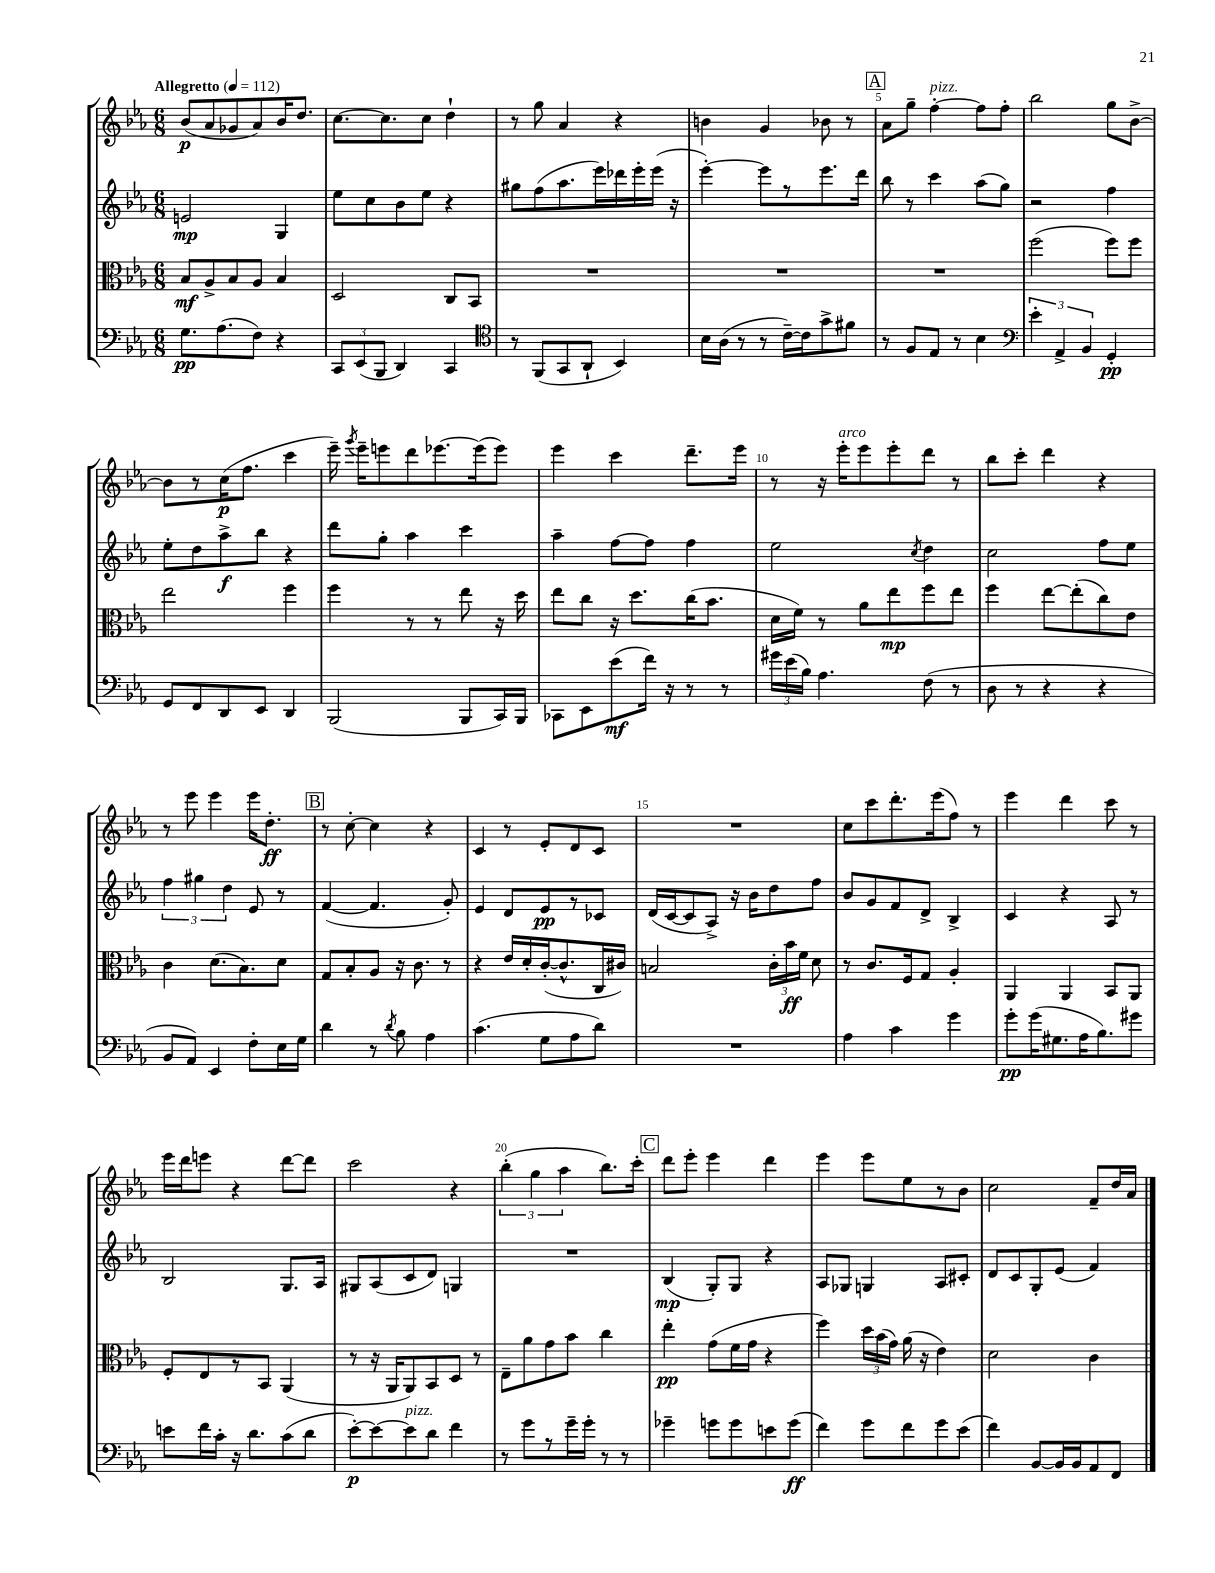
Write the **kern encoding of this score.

**kern	**kern	**kern	**kern
*staff4	*staff3	*staff2	*staff1
*clefF4	*clefC3	*clefG2	*clefG2
*k[b-e-a-]	*k[b-e-a-]	*k[b-e-a-]	*k[b-e-a-]
*M6/8	*M6/8	*M6/8	*M6/8
*MM112	*MM112	*MM112	*MM112
8.G	8B-	2e	(8b-
.	8A-^	.	8a-
(8.A-	.	.	.
.	8B-	.	8g-
8F)	8A-	.	8a-)
4r	4B-	4G	16b-
.	.	.	8.dd
=	=	=	=
12CC	2D	8ee-	[8.cc
(12EE-	.	.	.
.	.	8cc	.
12BBB-	.	.	.
.	.	.	8.cc]
4DD)	.	8b-	.
.	.	8ee-	8cc
4CC	8C	4r	4dd`
.	8BB-	.	.
=	=	=	=
*clefC4	*	*	*
8r	2.r	8gg#	8r
(8FF	.	(8ff	8gg
8GG	.	8.aa-	4a-
8AA-`	.	.	.
.	.	16eee-)	.
4BB-)	.	16ddd-	4r
.	.	16eee-'	.
.	.	(16eee-	.
.	.	16r	.
=	=	=	=
16B-	2.r	[4eee-')	4b
(16A-	.	.	.
8r	.	.	.
8r	.	8eee-]	4g
[16c~)	.	8r	.
16c]	.	.	.
8g^	.	8.eee-	8b-
8f#	.	.	8r
.	.	16ddd	.
=	=	=	=
8r	2.r	8bb-	8a-
8F	.	8r	8gg~
8E-	.	4ccc	[4ff'
8r	.	.	.
4B-	.	(8aa-	8ff]
.	.	8gg)	8ff'
=	=	=	=
*clefF4	*	*	*
6e-'	(2ff	2r	2bb-
6AA-^	.	.	.
6BB-	.	.	.
4GG'	8ff)	4ff	8gg
.	8ff	.	[8b-^
=	=	=	=
8GG	2ee-	8ee-'	8b-]
8FF	.	8dd	8r
8DD	.	8aa-^	(16cc
.	.	.	8.ff
8EE-	.	8bb-	.
4DD	4ff	4r	4ccc
=	=	=	=
(2BBB-	4ff	8ddd	16eee-~)
.	.	.	8qggg
.	.	.	16eee-~
.	.	8gg'	8eee
.	8r	4aa-	8ddd
.	8r	.	[8.eee-
8BBB-	8ee-	4ccc	.
.	.	.	(16eee-]
16CC)	16r	.	8eee-)
16BBB-	16dd	.	.
=	=	=	=
8CC-	8ee-	4aa-~	4eee-
8EE-	8cc	.	.
(8e-	16r	[8ff	4ccc
.	8.dd	.	.
16f)	.	8ff]	.
16r	.	.	.
8r	(16cc	4ff	8.ddd~
.	8.b-	.	.
8r	.	.	.
.	.	.	16eee-
=	=	=	=
24g#	16d	2ee-	8r
(24e-	.	.	.
.	16f)	.	.
24B-)	.	.	.
4.A-	8r	.	16r
.	.	.	16eee-'
.	8a-	.	8eee-
.	8ee-	.	8eee-'
.	.	8qcc	.
(8F	8ff	4dd	8ddd
8r	8ee-	.	8r
=	=	=	=
8D	4ff	2cc	8bb-
8r	.	.	8ccc'
4r	[8ee-	.	4ddd
.	(8ee-']	.	.
4r	8cc)	8ff	4r
.	8e-	8ee-	.
=	=	=	=
8BB-	4c	6ff	8r
8AA-)	.	.	8eee-
.	.	6gg#	.
4EE-	(8.d	.	4eee-
.	.	6dd	.
.	8.B-)	.	.
8F'	.	8e-	16eee-
.	.	.	8.dd'
16E-	8d	8r	.
16G	.	.	.
=	=	=	=
4d	8G	([4f	8r
.	8B-'	.	[8cc'
8r	8A-	4.f]	4cc]
8qd	.	.	.
8B-	16r	.	.
.	8.c	.	.
4A-	.	.	4r
.	8r	8g')	.
=	=	=	=
(4.c	4r	4e-	4c
.	16e-	8d	8r
.	16d'	.	.
8G	([16c'	8e-	8e-'
.	8.c^^]	.	.
8A-	.	8r	8d
8d)	16C	8c-	8c
.	16c#)	.	.
=	=	=	=
2.r	2B	(16d	2.r
.	.	[16c	.
.	.	8c]	.
.	.	8A-^)	.
.	.	16r	.
.	.	16b-	.
.	24c'	8dd	.
.	24b-	.	.
.	24f	.	.
.	8d	8ff	.
=	=	=	=
4A-	8r	8b-	8cc
.	8.c	8g	8ccc
4c	.	8f	8.ddd'
.	16F	.	.
.	8G	8d^	.
.	.	.	(16eee-
4g	4A-'	4B-^	8ff)
.	.	.	8r
=	=	=	=
8g'	4AA-	4c	4eee-
(16g	.	.	.
8.G#	.	.	.
.	4AA-	4r	4ddd
16A-	.	.	.
8.B-)	.	.	.
.	8BB-	8A-	8ccc
8g#	8AA-	8r	8r
=	=	=	=
8e	8F'	2B-	16eee-
.	.	.	16ddd
16f	8E-	.	8eee
16c'	.	.	.
16r	8r	.	4r
8.d	.	.	.
.	8BB-	.	.
(8c	(4AA-	8.G	[8ddd
8d	.	.	8ddd]
.	.	16A-	.
=	=	=	=
[8e-')	8r	8G#	2ccc
8e-_	16r	(8A-	.
.	16AA-	.	.
8e-]	8AA-)	8c	.
8d	8BB-	8d)	.
4f	8D	4G	4r
.	8r	.	.
=	=	=	=
8r	8E-~	2.r	(6bb-'
8g	8a-	.	.
.	.	.	6gg
8r	8g	.	.
.	.	.	6aa-
16g~	8b-	.	.
16g'	.	.	.
8r	4cc	.	8.bb-)
8r	.	.	.
.	.	.	16ccc'
=	=	=	=
4g-~	4ee-'	(4B-	8ddd
.	.	.	8eee-'
8g	(8g	8G')	4eee-
8g	16f	8G	.
.	16g	.	.
8e	4r	4r	4ddd
(8g	.	.	.
=	=	=	=
4f)	4ff)	8A-	4eee-
.	.	8G-	.
8g	24dd	4G	8eee-
.	(24b-	.	.
.	24g)	.	.
8f	(16a-	.	8ee-
.	16r	.	.
8g	4e-)	8A-	8r
(8e-	.	8c#'	8b-
=	=	=	=
4f)	2d	8d	2cc
.	.	8c	.
[8BB-	.	8G'	.
16BB-]	.	(8e-	.
16BB-	.	.	.
8AA-	4c	4f)	8f~
8FF	.	.	16dd
.	.	.	16a-
==	==	==	==
*-	*-	*-	*-
